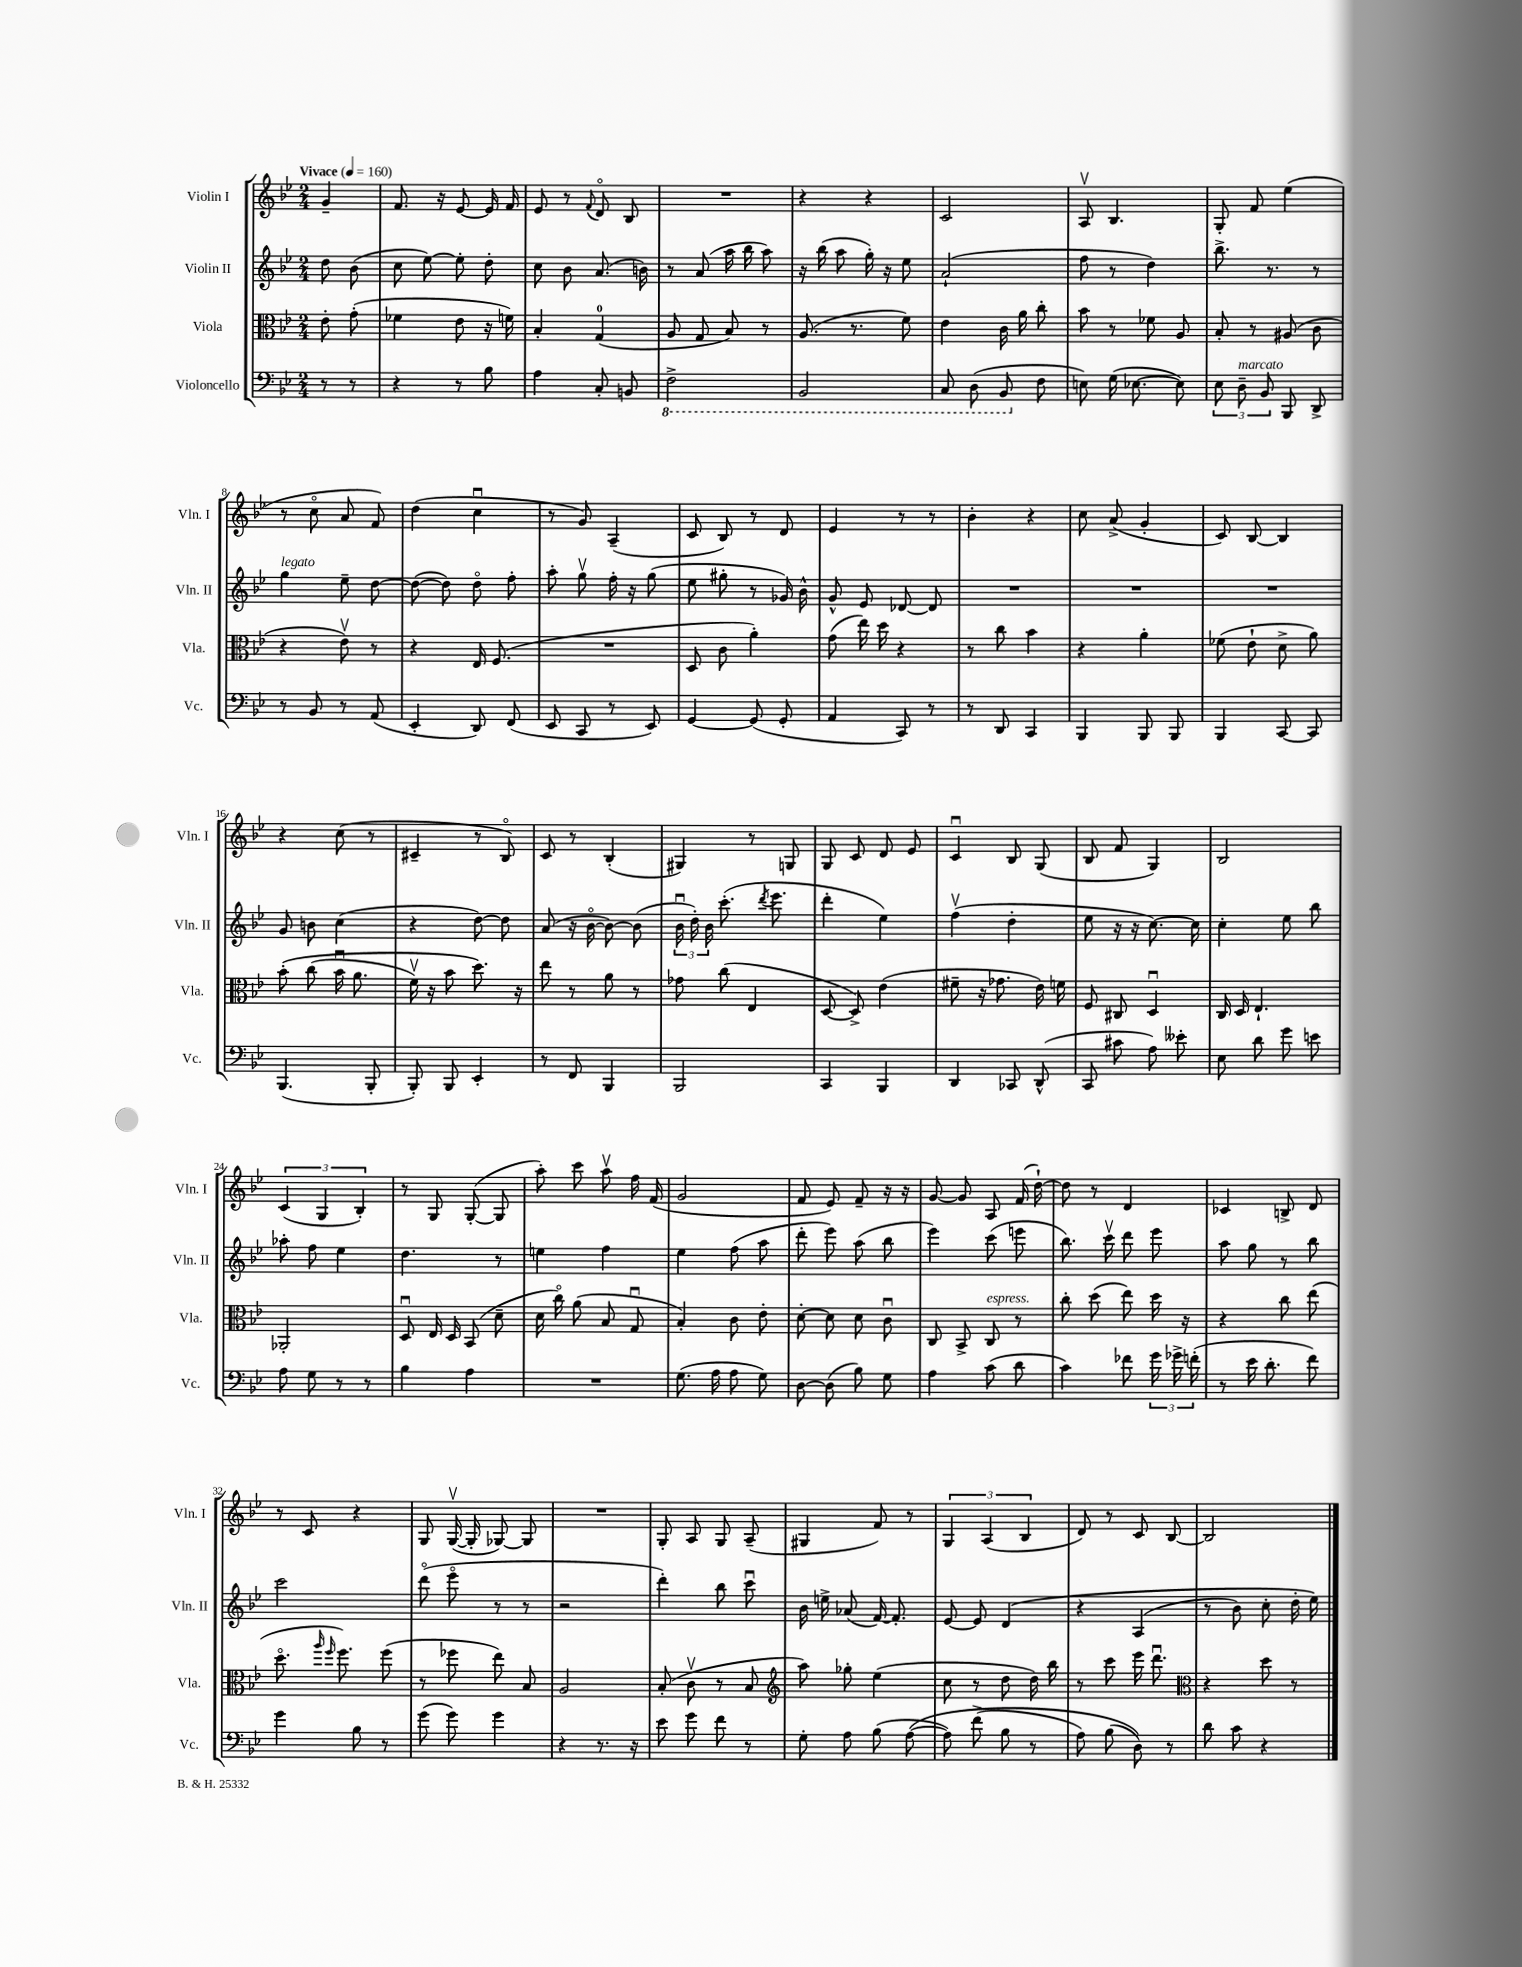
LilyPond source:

<<
\new StaffGroup <<
\new Staff = "s0" \with { instrumentName = "Violin I" shortInstrumentName = "Vln. I" } {
    \clef treble \key bes \major \numericTimeSignature \time 2/4 \partial 4 \tempo "Vivace" 4 = 160
    \autoBeamOff g'4-- |
    f'8. r16 ees'8~ ees'16 f'16 |
    ees'8 r8 \appoggiatura { f'8 } d'8\flageolet bes8 |
    R2 |
    r4 r4 |
    c'2 |
    a8\upbow bes4. |
    g8-. f'8 ees''4( |
    r8 c''8\flageolet a'8 f'8) |
    d''4( c''4\downbow |
    r8 g'8) a4--( |
    c'8 bes8) r8 d'8 |
    ees'4 r8 r8 |
    bes'4-. r4 |
    c''8 a'8->( g'4-. |
    c'8) bes8~ bes4 |
    r4 c''8( r8 |
    cis'4-- r8 bes8\flageolet) |
    c'8 r8 bes4-.( |
    gis4) r8 g8 |
    g8 c'8 d'8 ees'8 |
    c'4\downbow bes8 g8( |
    bes8 f'8 g4) |
    bes2 |
    \tuplet 3/2 { c'4( g4 bes4-.) } |
    r8 g8 g8~-.( g8 |
    a''8-.) c'''8 a''8\upbow f''16 f'16( |
    g'2 |
    f'8 ees'8) f'8-- r16 r16 |
    g'8~ g'8 a8 f'16( d''16~-!) |
    d''8 r8 d'4 |
    ces'4 b8-> d'8 |
    r8 c'8 r4 |
    g8 g16~\upbow( g16-. ges8~) ges8 |
    R2 |
    g8-. a8 g8 a8--( |
    gis4 f'8) r8 |
    \tuplet 3/2 { g4 a4( bes4 } |
    d'8) r8 c'8 bes8~ |
    bes2 \bar "|." |
}
\new Staff = "s1" \with { instrumentName = "Violin II" shortInstrumentName = "Vln. II" } {
    \clef treble \key bes \major \numericTimeSignature \time 2/4 \partial 4
    \autoBeamOff d''8 bes'8( |
    c''8 ees''8~) ees''8-. d''8-. |
    c''8 bes'8 a'8.( b'16) |
    r8 a'8( a''16 bes''16 a''8) |
    r16 bes''16( a''8 g''16-.) r16 ees''8 |
    a'2-!( |
    f''8 r8 d''4) |
    bes''8.-> r8. r8 |
    g''4^\markup { \italic "legato" } ees''8-- d''8~ |
    d''8~( d''8) d''8\flageolet f''8-. |
    a''8-. g''8\upbow f''16-. r16 g''8( |
    ees''8 gis''8-. r8 ges'16) bes'16-^ |
    g'8-^ ees'8 des'8~ des'8 |
    R2 |
    R2 |
    R2 |
    g'8 b'8 c''4( |
    r4 d''8~) d''8 |
    a'8( r16 bes'16~\flageolet bes'8~) bes'8( |
    \tuplet 3/2 { bes'16\downbow d''16-.) bes'16 } c'''8.-.( \acciaccatura { d'''8 } ees'''8. |
    d'''4-. ees''4) |
    f''4\upbow( d''4-. |
    ees''8 r16 r16 c''8.~) c''16 |
    c''4-. ees''8 bes''8 |
    aes''8-. f''8 ees''4 |
    d''4. r8 |
    e''4 f''4 |
    ees''4 f''8( a''8 |
    d'''8-. ees'''8) a''8( bes''8 |
    ees'''4) c'''8( e'''8 |
    bes''8.) c'''16\upbow d'''8 ees'''8 |
    a''8 g''8 r8 bes''8 |
    c'''2 |
    d'''8\flageolet( ees'''8\flageolet r8 r8 |
    r2 |
    d'''4-.) bes''8 c'''8\downbow |
    bes'16 e''16-> aes'8( f'16~) f'8.-. |
    ees'8~ ees'8 d'4\( |
    r4 a4( |
    r8 bes'8) c''8-. d''16-. ees''16\) \bar "|." |
}
\new Staff = "s2" \with { instrumentName = "Viola" shortInstrumentName = "Vla." } {
    \clef alto \key bes \major \numericTimeSignature \time 2/4 \partial 4
    \autoBeamOff ees'8-. g'8-.( |
    fes'4 ees'8 r16 f'16) |
    bes4-. g4-0( |
    a8 g8 bes8) r8 |
    a8.( r8. f'8) |
    ees'4 c'16 a'16 c''8-. |
    bes'8 r8 fes'8 a8 |
    bes8-. r8 ais8( c'8 |
    r4 ees'8\upbow) r8 |
    r4 ees16 f8.( |
    R2 |
    d8 c'8 a'4-.) |
    g'8( ees''16) d''16 r4 |
    r8 c''8 bes'4 |
    r4 a'4-. |
    fes'8( ees'8-! d'8-> a'8) |
    bes'8-.\( c''8( bes'16\downbow a'8. |
    f'16\upbow) r16 bes'8 d''8.\) r16 |
    ees''8 r8 a'8 r8 |
    ges'8 c''8( ees4 |
    d8~ d8->) ees'4( |
    fis'8-- r16 ges'8. ees'16) f'16 |
    f8 cis8 d4\downbow |
    c16 d16 ees4.-! |
    aes,2-. |
    d8\downbow ees16 d16 bes,8( d'8-- |
    d'16 c''16\flageolet) a'8( bes8 g8\downbow |
    bes4-.) c'8 ees'8-. |
    d'8~-. d'8 d'8 c'8\downbow |
    c8 bes,8-> c8^\markup { \italic "espress." } r8 |
    c''8-. d''8( ees''8) d''16 r16 |
    r4 c''8 ees''8( |
    d''8.\flageolet \grace { a''16 f''16 } f''8.) f''8( |
    r8 fes''8 ees''8) bes8 |
    a2 |
    bes8-.( c'8\upbow r8 bes8 |
    \clef treble a''8) ges''8-. ees''4( |
    c''8 r8 d''8 d''16) bes''16 |
    r8 c'''8 ees'''16 d'''8.\downbow |
    \clef alto r4 d''8 r8 \bar "|." |
}
\new Staff = "s3" \with { instrumentName = "Violoncello" shortInstrumentName = "Vc." } {
    \clef bass \key bes \major \numericTimeSignature \time 2/4 \partial 4
    \autoBeamOff r8 r8 |
    r4 r8 bes8 |
    a4 c8-. b,8 |
    \ottava #-1 f,2-> |
    bes,,2 |
    c,8 d,8( bes,,8 \ottava #0 f8 |
    e8) g16( ees8.~ ees8) |
    \tuplet 3/2 { ees8 d8--^\markup { \italic "marcato" } bes,8 } bes,,8 d,8-> |
    r8 bes,8 r8 a,8( |
    ees,4-. d,8) f,8( |
    ees,8 c,8 r8 ees,8) |
    g,4~ g,8( g,8-. |
    a,4 c,8) r8 |
    r8 d,8 c,4 |
    bes,,4 bes,,8 bes,,8 |
    bes,,4 c,8~ c,8 |
    bes,,4.( bes,,8-. |
    bes,,8-.) bes,,8 ees,4-. |
    r8 f,8 bes,,4 |
    bes,,2 |
    c,4 bes,,4 |
    d,4 ces,8 d,8-^( |
    c,8 cis'8 a8) eeses'8-. |
    ees8 d'8 g'8 e'8 |
    a8 g8 r8 r8 |
    bes4 a4 |
    R2 |
    g8.( a16 a8 g8) |
    d8~ d8( bes8) g8 |
    a4 c'8( d'8 |
    c'4) fes'8 \tuplet 3/2 { g'16 ges'16-> f'16-.( } |
    r8 ees'16 d'8.-. f'8) |
    g'4 bes8 r8 |
    g'8( g'8) g'4 |
    r4 r8. r16 |
    ees'8 g'8 f'8 r8 |
    g8-. a8 bes8( a8~\( |
    a8) f'8->( bes8 r8 |
    a8) bes8( d8)\) r8 |
    d'8 c'8 r4 \bar "|." |
}
>>
>>
